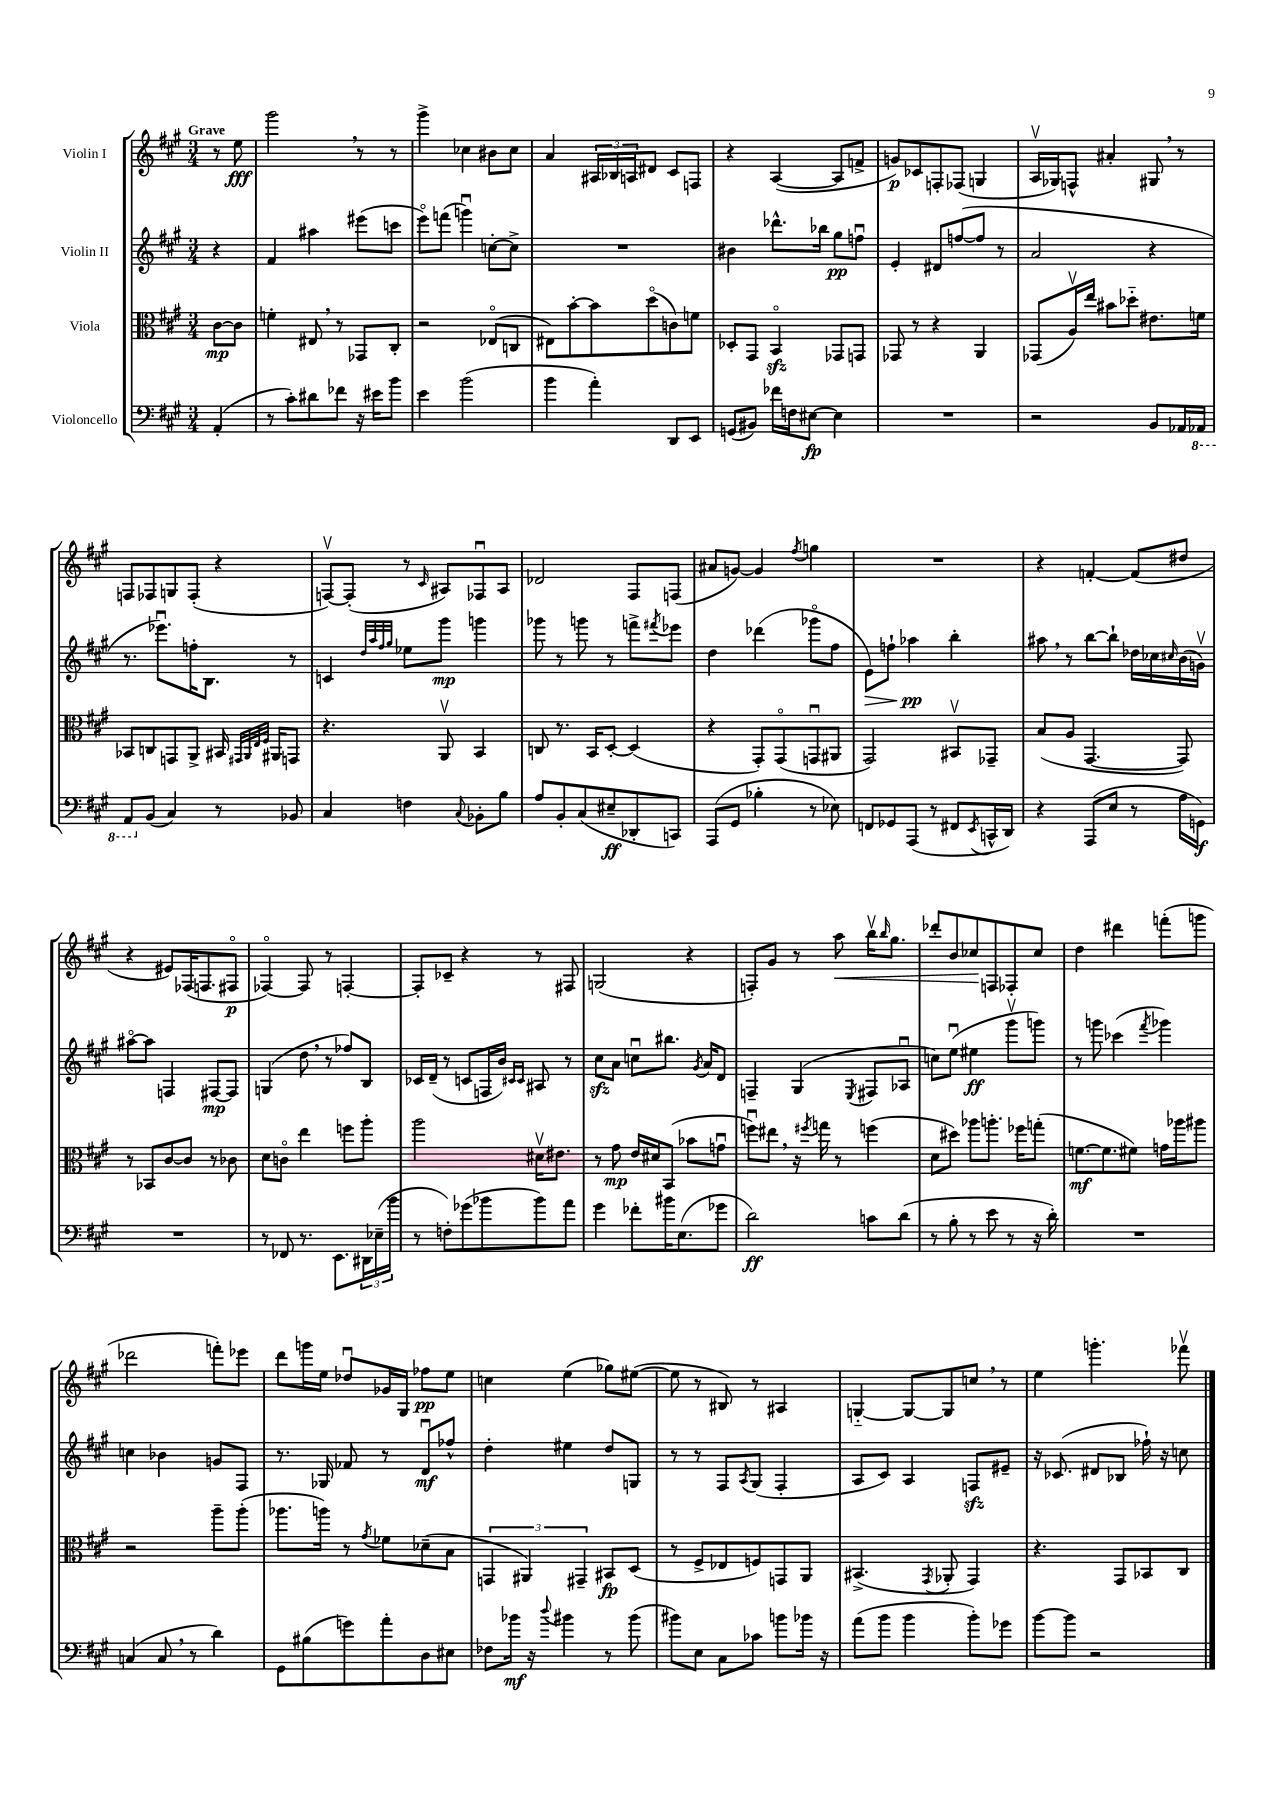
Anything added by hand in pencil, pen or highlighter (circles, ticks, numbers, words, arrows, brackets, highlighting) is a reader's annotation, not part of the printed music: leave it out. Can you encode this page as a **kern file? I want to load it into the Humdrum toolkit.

**kern	**kern	**kern	**kern
*staff4	*staff3	*staff2	*staff1
*clefF4	*clefC3	*clefG2	*clefG2
*k[f#c#g#]	*k[f#c#g#]	*k[f#c#g#]	*k[f#c#g#]
*M3/4	*M3/4	*M3/4	*M3/4
(4AA'/	[8c#\L	4r	8r
.	8c#\]J	.	8ee\
=	=	=	=
8r	4f'\	4f#/	2ggg#\
8c#'\L)	.	.	.
8d#\	8E#/	4aa#\	.
8f-\J	8r	.	.
16r	8GG-/L	(8eee#\L	8r
16e#\LK	.	.	.
8b\J	8C#'/J	8ccc\J	8r
=	=	=	=
4e\	2r	8eeeo\L)	4ggg#^\
.	.	(8fff\J	.
(2b\	.	4gggu\)	4cc-\
.	(8E-o/L	[8cc'\L	8b#\L
.	8C/J	8cc^\]J	8cc-\J
=	=	=	=
4b\	8E#\L)	2.r	4a/
.	[8b'\	.	.
4a'\)	8b\]	.	24A#/LL
.	.	.	24B-/
.	.	.	24A/J
.	(8ddo\	.	8d#/J
8DD/L	8c\)	.	8c#/L
8EE/J	8f\J	.	8F/J
=	=	=	=
(8GG/L	8D-'/L	4b#\	4r
8BB#/J)	8GG#/J	.	.
16f-\LL	4BBo/	8.ddd-^^\L	([4A/
16F\J	.	.	.
[8E#\J	.	.	.
.	.	16bb-\Jk	.
4E#\]	8GG-/L	8gg#\L	8A/]L
.	8GG/J	8ffu\J	8f^/J
=	=	=	=
2.r	8GG-/	4e'/	8g/L)
.	8r	.	8c-/
.	4r	8d#/L	8F'/
.	.	([8ff/	(8F-/J
.	4AA/	8ff/]J	4G/
.	.	8r	.
=	=	=	=
2r	(8GG-/L	2a/	16Av/LL
.	.	.	16G-/J)
.	16Av/L)	.	8F^^/J
.	16ee/JJ	.	.
.	8b#\L	.	4a#'/
.	8dd-'~\J	.	.
8BB/L	8.e#\L	4r	8G#/
16AA-/L	.	.	8r
16AAA-/JJ	16f\Jk	.	.
=	=	=	=
8AAA/L	8BB-/L	8.r	8F/L
(8BB/J	8C/	.	8F-/
.	.	8.eee-u\L)	.
4C#/)	8GG/	.	8G/
.	8AA^/J	16ff'\K	(8F-'/J
.	.	8.B\J	.
8r	16BB#/	.	4r
.	32qqGG#/LLL	.	.
.	32qqAA/	.	.
.	32qqE/	.	.
.	32qqF#/JJJ	.	.
.	16AA#/LK	.	.
8BB-/	8GG/J	8r	.
=	=	=	=
4C#/	4.r	4c/	[8Fv/L)
.	.	.	(8F'/]J
.	.	32qqdd/LLL	.
.	.	32qqaa/	.
.	.	32qqff#/	.
.	.	32qqgg#/JJJ	.
4F\	.	8ee-\L	8r
.	.	.	16qqc#/
.	8AAv/	8ggg#\J	8A#/L)
8qqC#/	.	.	.
8BB-'\L	4BB/	4ggg\	8F-u/
8B\J	.	.	8A#/J
=	=	=	=
8A/L	8C/	8ggg-\	2d-/
8BB'/	8.r	8r	.
(8C#/	.	8ggg\	.
.	16BB/LK	.	.
8E#~/	[8D'/J	8r	.
8DD-'/	(4D/]	8fff^\L	8F#/L
.	.	8qfff#/	.
8CC/J)	.	8eee-\J	(8F/J
=	=	=	=
(8AAA/L	4r	4dd\	8a#/L
8GG#/J	.	.	[8g/J)
4B-'\	8GG#'/L)	(4ddd-\	4g/]
.	(8GG#o/	.	.
.	.	.	8qff#/
8r	8GGu/	8ggg-o\L	4gg\
8E-\)	8AA#/J	8ff#\J	.
=	=	=	=
8FF/L	2GG#/)	8e\L)	2.r
8GG-/	.	8ff`\J	.
(8AAA/J	.	4aa-\	.
8r	.	.	.
8FF#/L	8BB#v/L	4bb'\	.
8qEE/	.	.	.
16CC^^/L	8GG-~/J	.	.
16DD/JJ)	.	.	.
=	=	=	=
4r	(8B/L	8aa#\	4r
.	8A/J	8r	.
(8AAA/L	[4.GG#/	[8bb\L	[4f'/
8E/J	.	8bb`\]J	.
8r	.	16dd-\LL	(8f/]L
.	.	16cc-\	.
.	.	16qqcc#/	.
16A\LL	8GG#/])	(16b\	8dd#/J
16GG\JJ)	.	16gv\JJ)	.
=	=	=	=
2.r	8r	[8aa#o\L	4r
.	8BB-/L	8aa#\]J	.
.	[8c#/	4F/	8e#/L)
.	8c#/]J	.	(16F-/K
.	.	.	8.F/
.	8r	[8F#/L	.
.	8c-\	8F#/]J	8F#o/J
=	=	=	=
8r	8d\L	(4G/	[4F-o/)
8FF-/	8co\J	.	.
8.r	4ee\	8dd\	8F-/]
.	.	8r	8r
8.EE\L	.	.	.
.	8ff\L	8ff-/L)	[4F'/
24DD#\L	8aa'\J	8B/J	.
(24E-~\	.	.	.
24b\JJ	.	.	.
=	=	=	=
8r	2aa\	16c-/LL	8F'/]L
.	.	(16d~/JJ	.
8F'\L)	.	8r	8c-~/J
(8g-\	.	8c/L	4r
8b-\	.	16F/L	.
.	.	16b/JJ)	.
.	.	16qqc#/LL	.
.	.	16qqc#/JJ	.
8b-\)	16d#v\LK	8A#/	8r
.	8.e#\J	.	.
8a\J	.	8r	8F#/
=	=	=	=
4g#\	8r	8cc#\L	(2G/
.	8g#\	8a\J	.
8f-'\L	16e/LL	8ccu\L	.
.	16d#/J	.	.
16b#\K	(8BB/J	8.bb#\J	.
(8.E\	.	.	.
.	8b-\L	.	4r
.	.	8qg#/	.
.	.	16a/LK	.
8g-\J	8gu\J	8d/J	.
=	=	=	=
2d\)	8ffu\L)	4F~/	8F'/L)
.	8ee#\J	.	8g#/J
.	16r	(4G#/	8r
.	8qff#/	.	.
.	16gg\	.	.
.	8r	.	8aa\
.	.	8qE/	.
8c\L	(4ff\	8F#/L	16bbv\LK
.	.	.	16qqbb/
.	.	.	8.gg#\J
(8d\J	.	8A-u/J	.
=	=	=	=
8r	8d\L	8cc\L)	8ddd-'/L
8B'\	8dd#\J)	(8eeu\J	8b/
8r	8aa-\L	4ee#\	8cc-/
8e\	8.aa'\J	.	8F/
8r	.	8ggg#v\L	8F-'/
.	16ff-\LK	.	.
16r	(8gg'\J	8ggg\J)	8cc-/J
16d'\)	.	.	.
=	=	=	=
2.r	[8.f\L	8r	4dd\
.	.	8ggg\	.
.	8.f\]	.	.
.	.	(4ccc-\	4ddd#\
.	8f#\J)	.	.
.	.	8qfff#/	.
.	16g\LL	4ggg-\)	(8fff'\L
.	16aa-\J	.	.
.	8aa#\J	.	8ggg\J
=	=	=	=
(4C/	2r	4cc\	2ddd-\
8C/	.	4b-\	.
8r	.	.	.
4d\)	8aa~\L	8g/L	8fff'\L)
.	(8aa'\J	8F#/J	8eee-\J
=	=	=	=
8GG#\L	8.aa-\L	8.r	8ddd\L
(8B#\	.	.	16ggg\L
.	16aa\Jk)	16G-/	16ee\JJ
8g\)	8r	8f-/	8dd-u/L
.	8qg#/	.	.
8a'\	8f-\L	8r	16g-/L
.	.	.	16G#/JJ
8D\	(8d-~\	8du/L	8ff-\L
8E#\J	8B\J	8ff-^^/J	8ee\J
=	=	=	=
8F-\L	6GG/	4dd'\	4cc\
16b-\Jk	.	.	.
.	6AA#/)	.	.
16r	.	.	.
8qqdd/	.	.	.
4b#\	.	4ee#\	(4ee\
.	6GG#~/	.	.
8r	8BB#/L	8dd/L	8gg-\L)
(8b#\	(8D/J	8G/J	([8ee#\J
=	=	=	=
8b#\L)	8r	8r	8ee#\]
8E\J	8F#^/L	8r	8r
8C#\L	8E-/	8F#/L	8B#/)
.	.	8qA/	.
8c-\J	8F/)	(8G#/J	8r
8b\L	8GG/	4F#'/	4A#/
16b-\Jk	8AA/J	.	.
16r	.	.	.
=	=	=	=
(8a\L	(4.BB#^/	8A/L	[4G'~/
8b\J	.	8c#/J)	.
4b\	.	4A/	8G/_L
.	8qGG#/	.	.
.	8AA-'/	.	8G/]
8b'\L)	4GG#/)	8F/L	8cc/J
8g-\J	.	8e#~/J	8r
=	=	=	=
[8b\L	4.r	16r	4ee\
.	.	(8.c-/	.
8b\]J	.	.	.
2r	.	8d#/L	4.ggg'\
.	8GG#/L	8B-/J	.
.	8BB-/	16ff-`\)	.
.	.	16r	.
.	8C#/J	8cc\	8fff-v\
==	==	==	==
*-	*-	*-	*-
